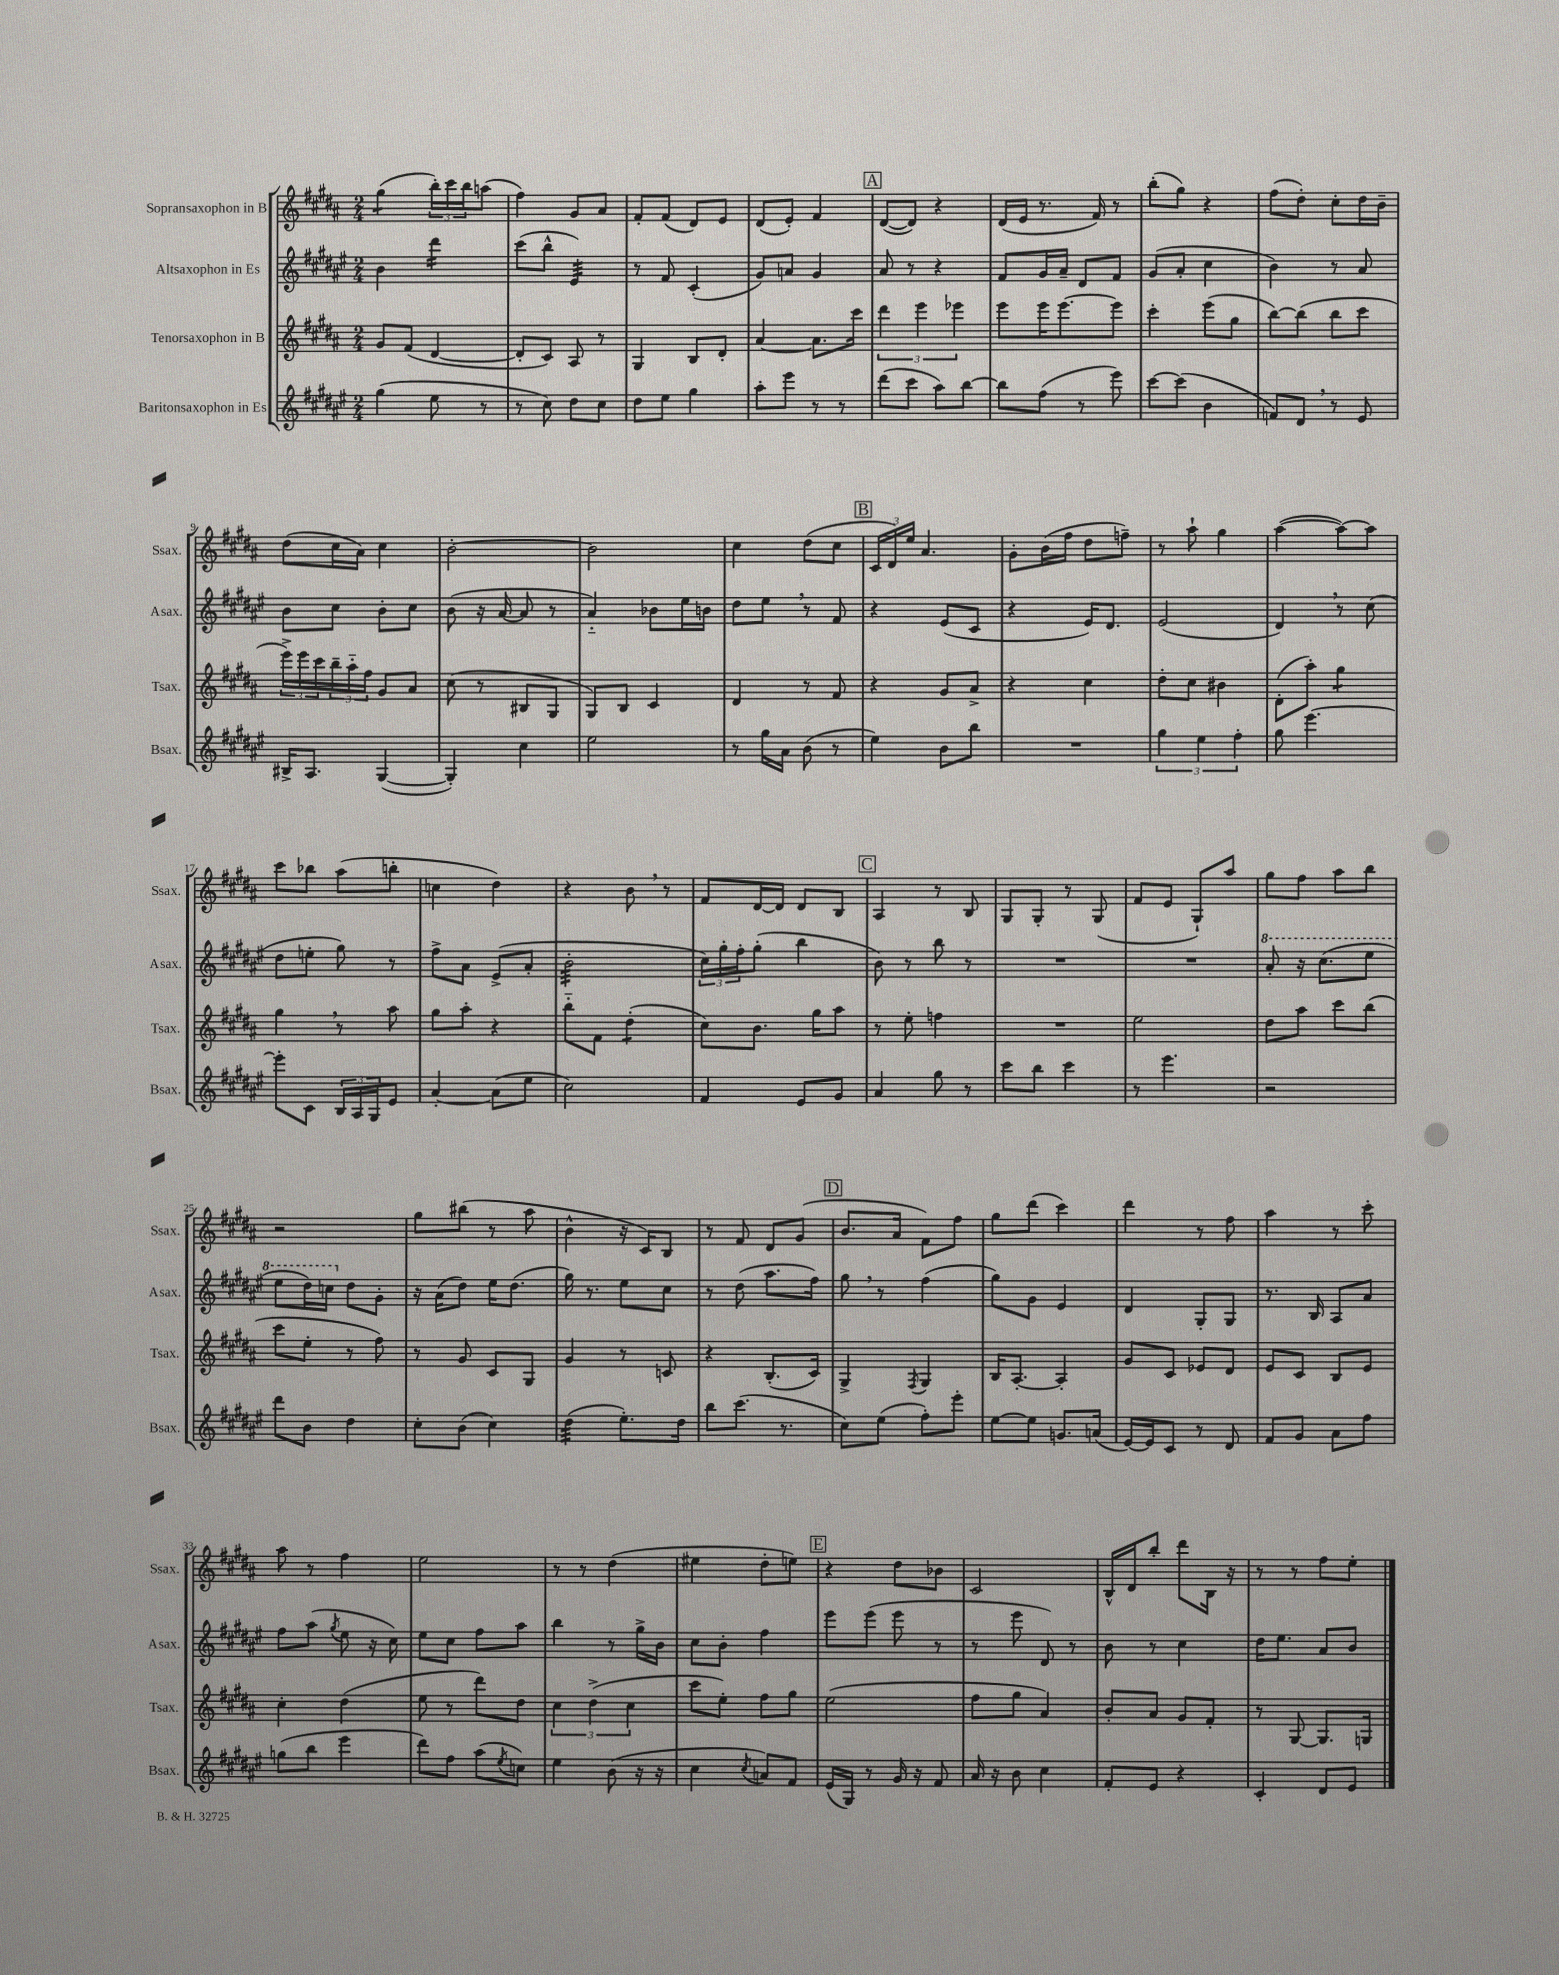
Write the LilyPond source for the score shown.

<<
\new StaffGroup <<
\new Staff = "s0" \with { instrumentName = "Sopransaxophon in B" shortInstrumentName = "Ssax." } {
    \clef treble \key b \major \numericTimeSignature \time 2/4
    gis''4:8( \tuplet 3/2 { b''16-.) cis'''16 b''16 } a''8( |
    fis''4) gis'8 ais'8 |
    fis'8-. fis'8( dis'8) e'8 |
    dis'8( e'8-.) fis'4 |
    \mark \markup { \box "A" } dis'8~( dis'8) r4 |
    dis'16( e'16 r8. fis'16) r8 |
    b''8-.( gis''8) r4 |
    fis''8( dis''8-.) cis''8-. dis''16 b'16-- |
    dis''8( cis''16 ais'16) cis''4 |
    b'2~-. |
    b'2 |
    cis''4 dis''8( cis''8 |
    \mark \markup { \box "B" } \tuplet 3/2 { cis'16 dis'16) e''16 } ais'4. |
    gis'8-. b'16( fis''16 dis''8 f''8--) |
    r8 ais''8-! gis''4 |
    ais''4~( ais''8~) ais''8 |
    cis'''8 bes''8 ais''8( b''8-. |
    c''4 dis''4) |
    r4 b'8 \breathe r8 |
    fis'8 dis'16~ dis'16 dis'8 b8 |
    \mark \markup { \box "C" } ais4 r8 b8 |
    gis8 gis8-. r8 gis8( |
    fis'8 e'8 gis8-!) ais''8 |
    gis''8 fis''8 ais''8 b''8 |
    r2 |
    gis''8 bis''8( r8 ais''8 |
    b'4-^ r16 cis'16) b8 |
    r8 fis'8 dis'8 gis'8( |
    \mark \markup { \box "D" } b'8. ais'16 fis'8) fis''8 |
    gis''8 dis'''8( cis'''4) |
    dis'''4 r8 fis''8 |
    ais''4 r8 cis'''8-. |
    ais''8 r8 fis''4 |
    e''2 |
    r8 r8 dis''4( |
    eis''4 dis''8-. e''8) |
    \mark \markup { \box "E" } r4 dis''8 bes'8 |
    cis'2 |
    b16-^ dis'16 b''8-. dis'''8 b16 r16 |
    r8 r8 fis''8 e''8-. \bar "|." |
}
\new Staff = "s1" \with { instrumentName = "Altsaxophon in Es" shortInstrumentName = "Asax." } {
    \clef treble \key fis \major \numericTimeSignature \time 2/4
    b'4 dis'''4:16 |
    cis'''8( b''8-^ eis'4:32) |
    r8 fis'8 cis'4-.( |
    gis'8) a'8 gis'4 |
    \mark \markup { \box "A" } ais'8 r8 r4 |
    fis'8 gis'16 ais'16-- dis'8 fis'8 |
    gis'8( ais'8-. cis''4 |
    b'4) r8 ais'8 |
    b'8 cis''8 b'8-. cis''8 |
    b'8( r16 ais'16~ ais'8 r8 |
    ais'4-_) bes'8 eis''16 b'16 |
    dis''8 eis''8 \breathe r8 fis'8 |
    \mark \markup { \box "B" } r4 eis'8( cis'8 |
    r4 eis'16) dis'8. |
    eis'2( |
    dis'4) \breathe r8 cis''8( |
    dis''8 e''8-. gis''8) r8 |
    fis''8-> ais'8 eis'8->( ais'8-. |
    b'2:32-. |
    \tuplet 3/2 { cis''16) gis''16-. fis''16-. } gis''8-.( b''4 |
    \mark \markup { \box "C" } b'8) r8 b''8 r8 |
    R2 |
    R2 |
    \ottava #1 ais''8-. r16 cis'''8.( eis'''8 |
    eis'''8 dis'''16) c'''16 \ottava #0 dis''8 gis'8-. |
    r16 ais'16( dis''8) eis''16 dis''8.( |
    gis''16) r8. eis''8 cis''8 |
    r8 dis''8( ais''8. fis''16) |
    \mark \markup { \box "D" } gis''8 \breathe r8 fis''4( |
    gis''8) gis'8 eis'4 |
    dis'4 gis8-. gis8 |
    r8. b16 ais8 ais'8 |
    fis''8 ais''8( \acciaccatura { gis''8 } eis''8 r16 cis''16) |
    eis''8 cis''8 fis''8 ais''8 |
    b''4 r8 gis''16-> b'16 |
    cis''8 b'8-. fis''4 |
    \mark \markup { \box "E" } eis'''8 eis'''8( eis'''8 r8 |
    r8 eis'''8 dis'8) r8 |
    b'8 r8 cis''4 |
    dis''16 eis''8. ais'8 b'8 \bar "|." |
}
\new Staff = "s2" \with { instrumentName = "Tenorsaxophon in B" shortInstrumentName = "Tsax." } {
    \clef treble \key b \major \numericTimeSignature \time 2/4
    gis'8 fis'8( dis'4~ |
    dis'8-. cis'8) ais8 r8 |
    gis4 b8 dis'8-. |
    ais'4~ ais'8. cis'''16 |
    \mark \markup { \box "A" } \tuplet 3/2 { dis'''4 e'''4 ees'''4 } |
    e'''8 e'''16 e'''8.~ e'''8 |
    cis'''4-. e'''8( gis''8 |
    b''8~) b''8( b''8 cis'''8 |
    \tuplet 3/2 { e'''16->) e'''16 cis'''16 } \tuplet 3/2 { b''16-- ais''16-_ fis''16 } gis'8 ais'8 |
    cis''8( r8 bis8 gis8 |
    gis8) b8 cis'4 |
    dis'4 r8 fis'8 |
    \mark \markup { \box "B" } r4 gis'8 ais'8-> |
    r4 cis''4 |
    dis''8-. cis''8 bis'4 |
    dis'8-.( ais''8-.) gis''4:8 |
    gis''4 \breathe r8 ais''8 |
    gis''8 ais''8-. r4 |
    b''8-_ fis'8 dis''4:8-.( |
    cis''8) b'8. gis''16 ais''8 |
    \mark \markup { \box "C" } r8 e''8-. f''4 |
    R2 |
    e''2 |
    dis''8 ais''8 cis'''8 b''8( |
    cis'''8 e''8-. r8 fis''8) |
    r8 gis'8 cis'8 gis8 |
    gis'4 r8 c'8 |
    r4 b8.-.( cis'16) |
    \mark \markup { \box "D" } gis4-> \acciaccatura { fis8 } gis4 |
    b16 ais8.~-. ais4-. |
    gis'8 cis'8 ees'8 dis'8 |
    e'8 cis'8 b8 e'8 |
    cis''4-. dis''4( |
    e''8 r8 dis'''8) dis''8 |
    \tuplet 3/2 { cis''4 dis''4->( cis''4 } |
    cis'''8 e''8-.) fis''8 gis''8 |
    \mark \markup { \box "E" } e''2( |
    fis''8 gis''8 ais'4) |
    b'8-. ais'8 gis'8 fis'8-. |
    r8 gis8~ gis8. g16 \bar "|." |
}
\new Staff = "s3" \with { instrumentName = "Baritonsaxophon in Es" shortInstrumentName = "Bsax." } {
    \clef treble \key fis \major \numericTimeSignature \time 2/4
    gis''4( eis''8 r8 |
    r8 cis''8) dis''8 cis''8 |
    dis''8 eis''8 gis''4 |
    ais''8-. eis'''8 r8 r8 |
    \mark \markup { \box "A" } dis'''8( cis'''8 ais''8) b''8~ |
    b''8 fis''8( r8 eis'''8) |
    cis'''8~ cis'''8( b'4 |
    f'8) dis'8 \breathe r8 eis'8 |
    bis16-> ais8. gis4~( |
    gis4-.) cis''4 |
    eis''2 |
    r8 gis''16 ais'16 b'8( r8 |
    \mark \markup { \box "B" } eis''4) b'8 b''8 |
    R2 |
    \tuplet 3/2 { gis''4 eis''4 fis''4-. } |
    gis''8 eis'''4.~ |
    eis'''8-. cis'8 \tuplet 3/2 { b16 ais16 gis16 } eis'8 |
    ais'4~-. ais'8( eis''8 |
    cis''2) |
    fis'4 eis'8 gis'8 |
    \mark \markup { \box "C" } ais'4 gis''8 r8 |
    cis'''8 b''8 cis'''4 |
    r8 eis'''4. |
    r2 |
    dis'''8 b'8 dis''4 |
    cis''8-. b'8( cis''4) |
    dis''4:32( eis''8.-.) dis''16 |
    b''8 cis'''8.( r8. |
    \mark \markup { \box "D" } cis''8) eis''8( fis''8-.) eis'''8-. |
    eis''8~ eis''8 g'8. a'16( |
    eis'16~) eis'16 cis'8 r8 dis'8 |
    fis'8 gis'8 ais'8 fis''8 |
    g''8( b''8 eis'''4 |
    dis'''8) fis''8 ais''8( \acciaccatura { eis''8 } c''8) |
    eis''4 b'8( r16 r16 |
    cis''4 \acciaccatura { cis''8 } a'8) fis'8 |
    \mark \markup { \box "E" } eis'16( gis16) r8 gis'16 r16 fis'8 |
    ais'16 r16 b'8 cis''4 |
    fis'8-. eis'8 r4 |
    cis'4-. dis'8 eis'8 \bar "|." |
}
>>
>>
